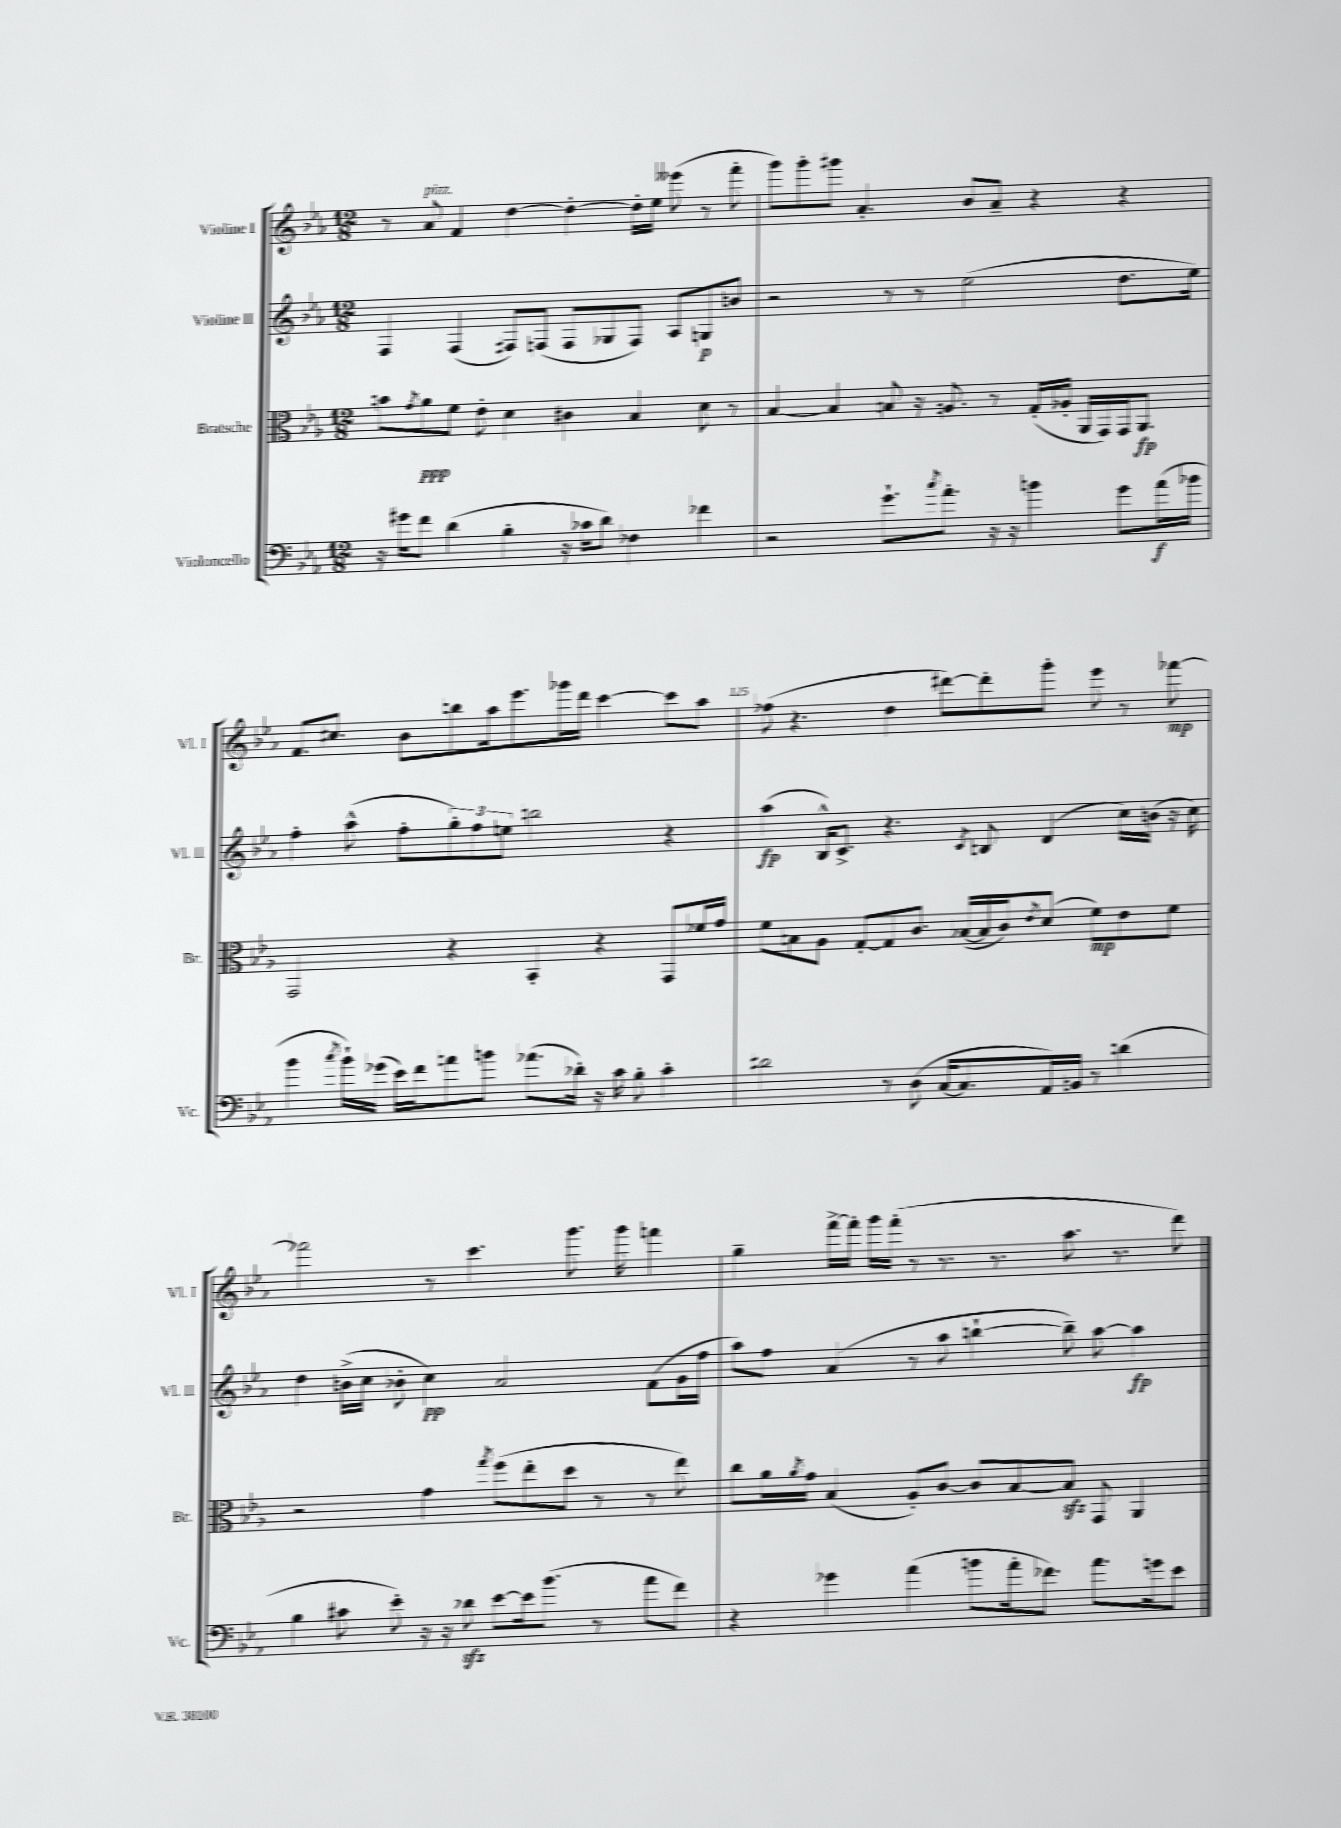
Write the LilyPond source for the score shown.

<<
\new StaffGroup <<
\new Staff = "s0" \with { instrumentName = "Violine I" shortInstrumentName = "Vl. I" } {
    \clef treble \key ees \major \numericTimeSignature \time 12/8
    r8 aes'8^\markup { \italic "pizz." } f'4 d''4~ d''4~-. d''16-. ees''16 eeses'''8( r8 f'''8-. |
    g'''8) g'''8-. gis'''8 aes'4.-. bes'8 aes'8-- r4 r4 |
    f'8. cis''8. bes'8 b''8 aes''16 ees'''8. ges'''16 d'''16 c'''4~ c'''8 aes''8 |
    fes''8( r4. d''4 dis'''8~) dis'''8-. g'''8-. ees'''8 r8 fes'''8~\mp |
    fes'''2 r8 c'''4. g'''8. g'''16 f'''4 |
    g''4-- f'''16~-> f'''16-. g'''16 f'''16-.( r8 r8. r8. aes''8. r8. d'''8) \bar "|." |
}
\new Staff = "s1" \with { instrumentName = "Violine II" shortInstrumentName = "Vl. II" } {
    \clef treble \key ees \major \numericTimeSignature \time 12/8
    f4 f4( fis8) f8( f8 ges8 f8) aes8 g8\p b'8 |
    r2 r8 r8 ees''2( d''8. ees''16) |
    f''4-. aes''8-^( f''8-. \tuplet 3/2 { g''8-.) f''8 e''8 } b''2 r4 |
    aes''4\fp( bes16-^) c'8.-> r4. \acciaccatura { c'8 } b8 d'4( c''16) b'16( r16 c''16) |
    d''4 b'16->( c''16 bes'8-. c''4\pp) aes'2 f'8( g'16 f''16 |
    aes''8) f''8 aes'4( r8 aes''8 b''4~-! b''8--) aes''8~ aes''4\fp \bar "|." |
}
\new Staff = "s2" \with { instrumentName = "Bratsche" shortInstrumentName = "Br." } {
    \clef alto \key ees \major \numericTimeSignature \time 12/8
    b'8 \acciaccatura { g'8 } aes'8\ppp f'8 ees'8-. d'4 cis'4 bes4 d'8 r8 |
    bes4~ bes4 b8 r16 a8. r8 g16-.( aes16-. aes,16 g,16) g,16 aes,8.\fp |
    g,2 r4 bes,4-. r4 g,8 fes'16 g'16 |
    f'8 b8 aes8 g8~-. g8 c'8. bes16~( bes16 c'16) \acciaccatura { ees'8 } d'8( f'8\mp) ees'8 f'8 |
    r2 g'4 \acciaccatura { g''8 } f''8( ees''8-. d''8 r8 r8 ees''8) |
    c''8 aes'16 \acciaccatura { aes'8 } g'16 bes4( aes8-.) c'8~ c'8 bes8~ bes8\sfz g,8 aes,4 \bar "|." |
}
\new Staff = "s3" \with { instrumentName = "Violoncello" shortInstrumentName = "Vc." } {
    \clef bass \key ees \major \numericTimeSignature \time 12/8
    r16 gis'16 f'8 d'4( bes4-. r16 ces'16 d'8) fes4 fes'4 |
    r2 g'8.-! \acciaccatura { c''8 } aes'8.-. r16 r16 b'4 g'8 aes'16\f( bes'16 |
    bes'4 \acciaccatura { c''8 } bes'16-!) ges'16( ees'16) f'16 a'8 b'8 aes'8.( des'16-.) r16 c'16 bes8-. c'4-. |
    dis'2 r8 d8( c16~ c8. aes,16) b,16 r8 d'4( |
    bes4 cis'8 ees'8-.) r16 r16 des'8\sfz ees'8~ ees'16 bes'8.( r8 aes'8 f'8) |
    r4 ges'4 aes'4( b'8 aes'16-. fes'8.) aes'8. g'16 ees'8 \bar "|." |
}
>>
>>
\layout { \context { \Score currentBarNumber = #122 \override BarNumber.break-visibility = ##(#f #t #t) barNumberVisibility = #(every-nth-bar-number-visible 5) } }
